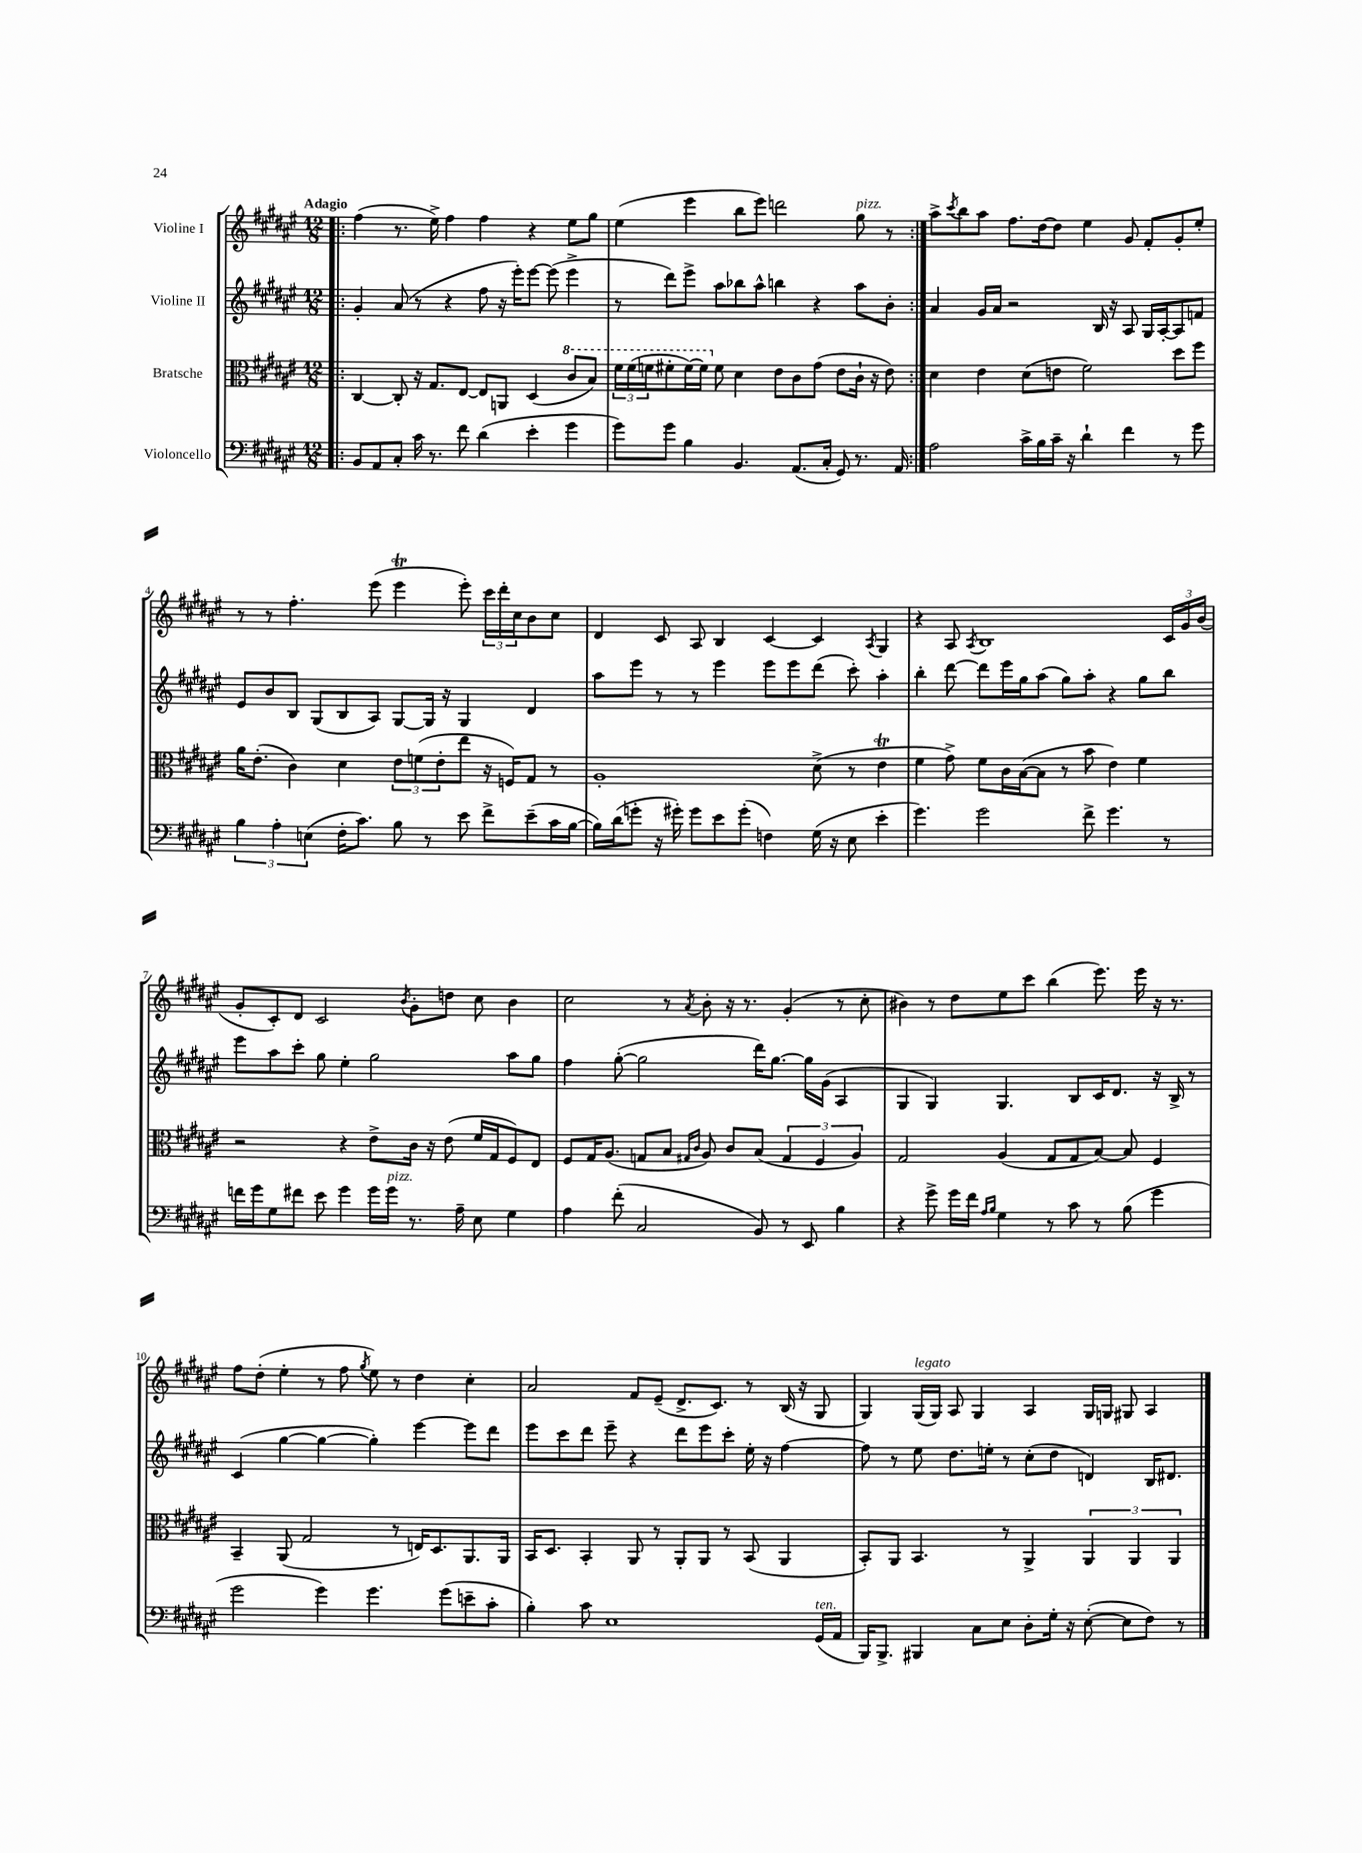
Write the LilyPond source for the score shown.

<<
\new StaffGroup <<
\new Staff = "s0" \with { instrumentName = "Violine I" } {
    \clef treble \key fis \major \numericTimeSignature \time 12/8 \tempo "Adagio"
    \repeat volta 2 { \bar ".|:" fis''4( r8. eis''16->) fis''4 fis''4 r4 eis''8 gis''8 |
    eis''4( eis'''4 b''8 eis'''8) d'''2 gis''8^\markup { \italic "pizz." } r8 | }
    ais''8-> \acciaccatura { cis'''8 } b''8 ais''8 fis''8. dis''16~ dis''8 eis''4 gis'8 fis'8-. gis'8-. eis''8-. |
    r8 r8 fis''4.-. eis'''8( eis'''4\trill eis'''8-.) \tuplet 3/2 { cis'''16 dis'''16-. cis''16 } b'8 cis''8 |
    dis'4 cis'8 ais8 b4 cis'4~ cis'4 \acciaccatura { ais8 } gis4 |
    r4 ais8 \acciaccatura { ais8 } b1 \tuplet 3/2 { cis'16 gis'16 b'16( } |
    gis'8-. cis'8-.) dis'8 cis'2 \acciaccatura { b'8 } gis'8-. d''8 cis''8 b'4 |
    cis''2 r8 \acciaccatura { ais'8 } b'8-. r16 r8. gis'4-.( r8 cis''8-. |
    bis'4) r8 dis''8 eis''8 cis'''8 b''4( eis'''8.) eis'''16 r16 r8. |
    fis''8 dis''8-.( eis''4-. r8 fis''8 \acciaccatura { gis''8 } eis''8) r8 dis''4 cis''4-. |
    ais'2 fis'8 eis'8--( dis'8.-> cis'8.) r8 b16( r16 gis8 |
    gis4) gis16^\markup { \italic "legato" }( gis16) ais8 gis4 ais4 gis16 g16 gis8 ais4 \bar "|." |
}
\new Staff = "s1" \with { instrumentName = "Violine II" } {
    \clef treble \key fis \major \numericTimeSignature \time 12/8
    \repeat volta 2 { \bar ".|:" gis'4-. ais'8( r8 r4 fis''8 r16 eis'''16-.) eis'''8~ eis'''8( eis'''4-> |
    r8 dis'''8) eis'''8-> ais''8 bes''8 ais''8-^ b''4 r4 ais''8 b'8-. | }
    ais'4 gis'16 ais'16 r2 b16 r16 ais8 gis16 ais16~-. ais8 f'8 |
    eis'8 b'8 b8 gis8( b8 ais8) gis8~ gis16 r16 gis4 dis'4 |
    ais''8 eis'''8 r8 r8 eis'''4 eis'''8 eis'''8 dis'''8( cis'''8-.) ais''4-. |
    b''4-. dis'''8~ dis'''8 eis'''16 gis''16 ais''8( gis''8) ais''8-. r4 gis''8 b''8 |
    eis'''8 ais''8 cis'''8-. gis''8 eis''4-. gis''2 ais''8 gis''8 |
    fis''4 gis''8~-.( gis''2 dis'''16) gis''8.~ gis''16 gis'16( ais4 |
    gis4 gis4) gis4. b8 cis'16 dis'8. r16 b16-> r8 |
    cis'4( gis''4~ gis''4~ gis''4-.) eis'''4~ eis'''8 dis'''8 |
    eis'''8 cis'''8 dis'''8 eis'''8-- r4 dis'''8 eis'''8 cis'''8-. eis''16-. r16 fis''4~ |
    fis''8 r8 eis''8 dis''8. e''16-. r8 cis''8-.( dis''8 d'4) b16 dis'8. \bar "|." |
}
\new Staff = "s2" \with { instrumentName = "Bratsche" } {
    \clef alto \key fis \major \numericTimeSignature \time 12/8
    \repeat volta 2 { \bar ".|:" cis4~ cis8-. r16 gis8. eis8~ eis8 a,8 dis4( \ottava #1 cis''8 b'8) |
    \tuplet 3/2 { fis''16 fis''16( f''16 } fis''8-. fis''16~) fis''16 \ottava #0 fis'8 dis'4 eis'8 cis'8 gis'8( eis'8 cis'16-! r16 eis'8) | }
    dis'4 eis'4 dis'8( e'8 fis'2) dis''8 fis''8 |
    ais'16 eis'8.-.( cis'4) dis'4 \tuplet 3/2 { eis'8 f'8( eis'8-. } eis''8 r16 f16) gis8 r8 |
    ais1-. dis'8->( r8 eis'4\trill |
    fis'4 gis'8->) fis'8 cis'16 b16~( b8 r8 b'8 eis'4) fis'4 |
    r2 r4 eis'8-> cis'16 r16 eis'8( fis'16 gis16 fis8) eis8 |
    fis8 gis16 ais8.( g8 b8 \grace { gis16 cis'16 } ais8) cis'8 b8( \tuplet 3/2 { gis4 fis4 ais4) } |
    gis2 ais4( gis8 gis8 b8~) b8 fis4 |
    b,4-- ais,8( gis2 r8 e16) dis8. ais,8. ais,16 |
    b,16 dis8. b,4-. ais,8 r8 ais,8-. ais,8 r8 b,8( ais,4 |
    b,8-.) ais,8 b,4. r8 ais,4-> \tuplet 3/2 { ais,4 ais,4 ais,4 } \bar "|." |
}
\new Staff = "s3" \with { instrumentName = "Violoncello" } {
    \clef bass \key fis \major \numericTimeSignature \time 12/8
    \repeat volta 2 { \bar ".|:" b,8 ais,8 cis8-. cis'16 r8. fis'8 dis'4( eis'4-. gis'4 |
    gis'8) gis'8 b4 b,4. ais,8.( cis16-. gis,8) r8. ais,16 | }
    ais2 cis'16-> b16 cis'16-- r16 dis'4-! fis'4 r8 gis'8 |
    \tuplet 3/2 { b4 ais4-. e4( } fis16-. cis'8.) b8 r8 eis'8 fis'8-> eis'8--( cis'16 b16~ |
    b16) dis'16( g'8-. r16 gis'16-.) gis'8 eis'8 gis'8-.( f4) gis16( r16 eis8 eis'4-. |
    gis'4.) gis'2 fis'8-> gis'4. r8 |
    f'16 gis'16 gis8 fis'8 eis'8 gis'4 gis'16 gis'16^\markup { \italic "pizz." } r8. ais16-- eis8 gis4 |
    ais4 fis'8-.( cis2 b,8) r8 eis,8 b4 |
    r4 gis'8-> gis'16 fis'16 \grace { ais16 b16 } gis4 r8 cis'8 r8 b8( gis'4 |
    gis'2 gis'4) gis'4. gis'8( e'8-- cis'8-. |
    b4-.) cis'8 eis1 gis,16^\markup { \italic "ten." }( ais,16 |
    b,,16) b,,8.-> bis,,4 cis8 eis8 dis8-. gis16-. r16 eis8~-.( eis8 fis8) r8 \bar "|." |
}
>>
>>
